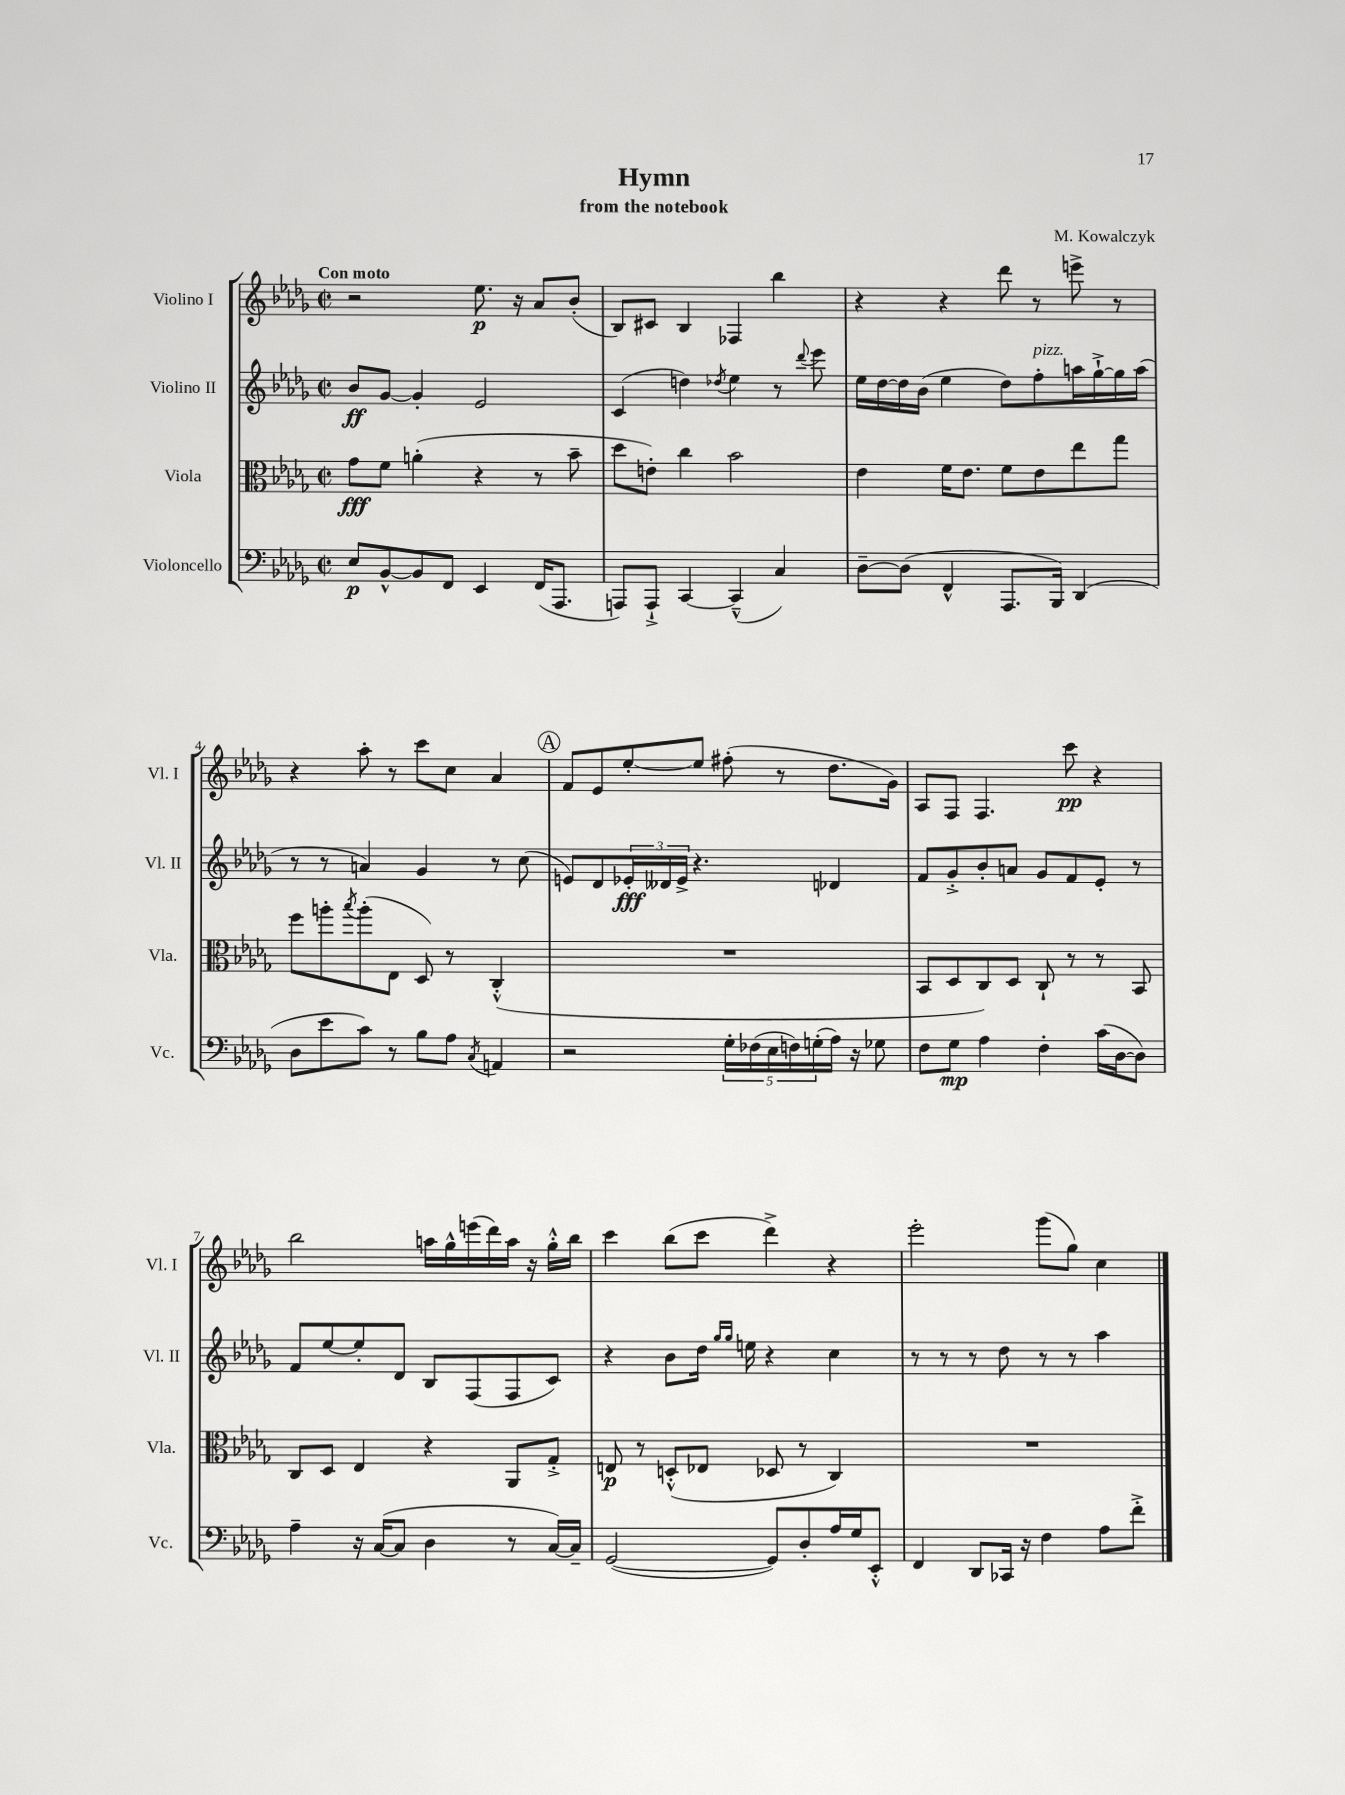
\header { title = "Hymn" composer = "M. Kowalczyk" subtitle = "from the notebook" }
<<
\new StaffGroup <<
\new Staff = "s0" \with { instrumentName = "Violino I" shortInstrumentName = "Vl. I" } {
    \clef treble \key des \major \defaultTimeSignature \time 2/2 \tempo "Con moto"
    r2 ees''8.\p r16 aes'8 bes'8-.( |
    bes8) cis'8 bes4 fes4 bes''4 |
    r4 r4 des'''8 r8 e'''8-> r8 |
    r4 aes''8-. r8 c'''8 c''8 aes'4 |
    \mark \markup { \circle "A" } f'8 ees'8 ees''8~-. ees''8 fis''8-.( r8 des''8. ges'16) |
    aes8 f8 f4. c'''8\pp r4 |
    bes''2 a''16 ges''16-^ e'''16( des'''16) a''16 r16 ges''16-.-^ bes''16 |
    c'''4 bes''8( c'''8 des'''4->) r4 |
    ees'''2-. ges'''8( ges''8) c''4 \bar "|." |
}
\new Staff = "s1" \with { instrumentName = "Violino II" shortInstrumentName = "Vl. II" } {
    \clef treble \key des \major \defaultTimeSignature \time 2/2
    bes'8\ff ges'8~ ges'4-. ees'2 |
    c'4( d''4) \acciaccatura { des''8 } ees''4 r8 \appoggiatura { des'''8 } ees'''8 |
    ees''16 des''16~ des''16 bes'16( ees''4 des''8) f''8-.^\markup { \italic "pizz." } a''16 ges''16~-!-> ges''16 a''16( |
    r8 r8 a'4) ges'4 r8 c''8( |
    \mark \markup { \circle "A" } e'8) des'8 \tuplet 3/2 { ees'16-.\fff deses'16 ees'16-> } r4. des'4 |
    f'8 ges'8-.-> bes'8-. a'8 ges'8 f'8 ees'8-. r8 |
    f'8 ees''8~ ees''8-. des'8 bes8 f8( f8 c'8) |
    r4 bes'8 des''16 \grace { ges''16 ges''16 } e''16 r4 c''4 |
    r8 r8 r8 des''8 r8 r8 aes''4 \bar "|." |
}
\new Staff = "s2" \with { instrumentName = "Viola" shortInstrumentName = "Vla." } {
    \clef alto \key des \major \defaultTimeSignature \time 2/2
    ges'8\fff f'8 a'4-.( r4 r8 bes'8-- |
    des''8 e'8-.) c''4 bes'2 |
    ees'4 f'16 ees'8. f'8 ees'8 ees''8 ges''8 |
    f''8 a''8-. \acciaccatura { bes''8 } a''8-.( ees8 des8) r8 c4-.-^( |
    \mark \markup { \circle "A" } R1 |
    bes,8 des8 c8) des8 c8-! r8 r8 bes,8 |
    c8 des8 ees4 r4 aes,8 ges8-.-> |
    e8\p r8 d8-.-^( ees8 des8 r8 c4) |
    R1 \bar "|." |
}
\new Staff = "s3" \with { instrumentName = "Violoncello" shortInstrumentName = "Vc." } {
    \clef bass \key des \major \defaultTimeSignature \time 2/2
    ees8\p bes,8~-^ bes,8 f,8 ees,4 f,16( aes,,8. |
    a,,8) a,,8-!-> c,4~ c,4---^( c4) |
    des8~-- des8( f,4-^ aes,,8. bes,,16) des,4( |
    des8 ees'8 c'8) r8 bes8 aes8 \acciaccatura { c8 } a,4 |
    \mark \markup { \circle "A" } r2 \tuplet 5/4 { ges16-. fes16( ees16 f16) g16-.( } aes16) r16 ges8 |
    f8 ges8\mp aes4 f4-. c'16( des16~ des8) |
    aes4-- r16 c16~( c8 des4 r8 c16~) c16-- |
    ges,2~( ges,8) des8-. aes16 ges16 ees,8-.-^ |
    f,4 des,8 ces,16 r16 f4 aes8 f'8-.-> \bar "|." |
}
>>
>>
